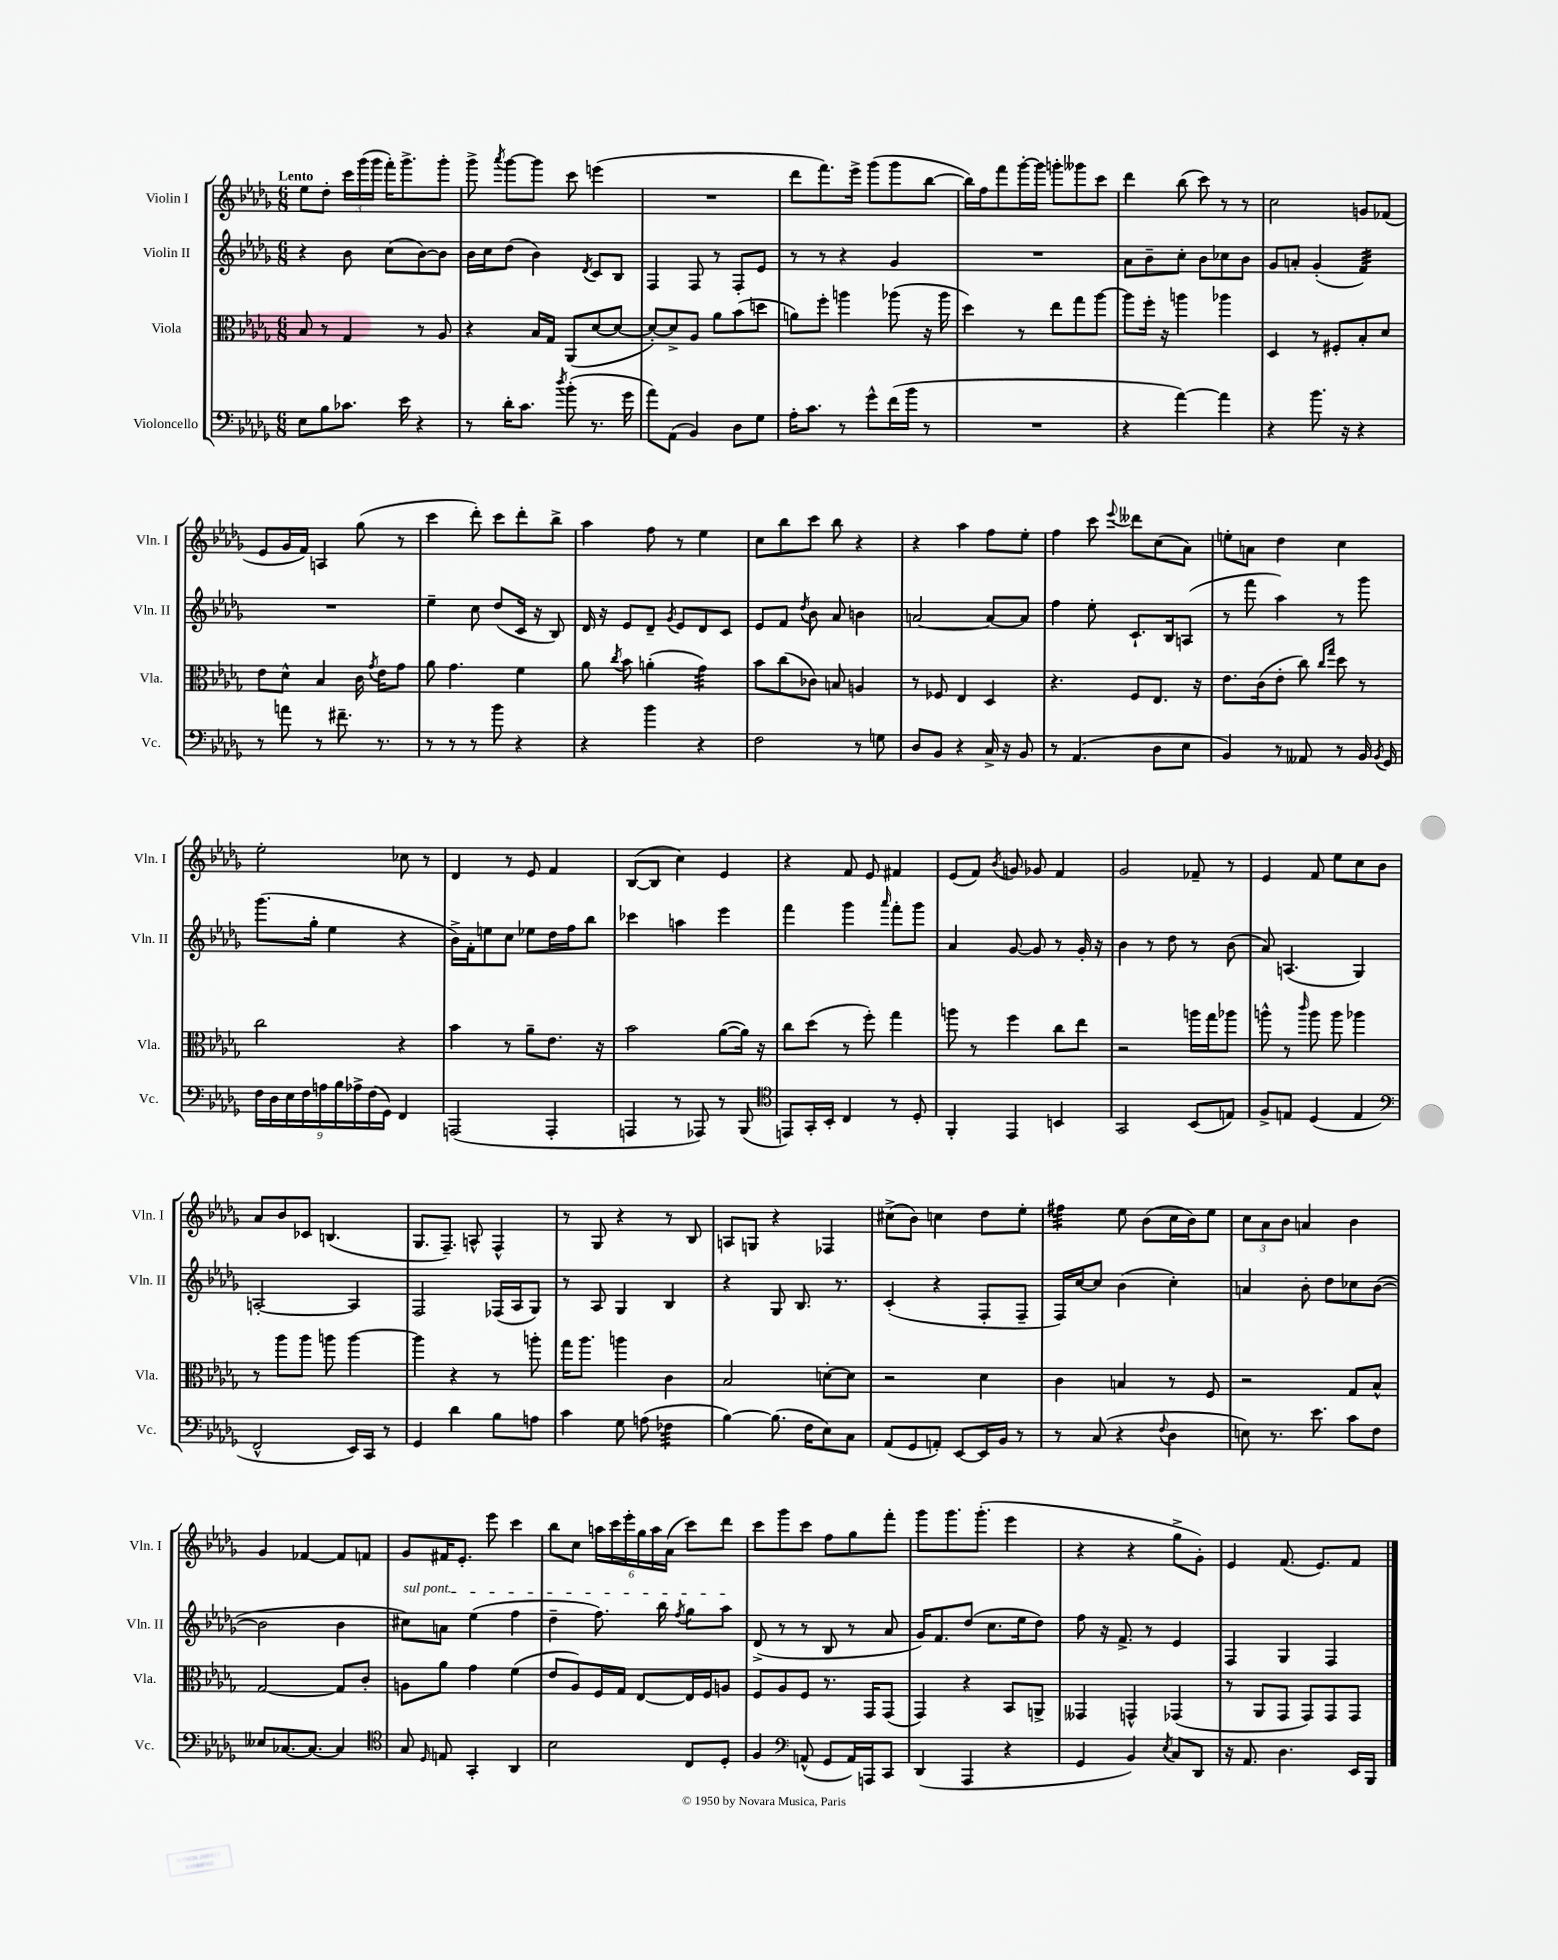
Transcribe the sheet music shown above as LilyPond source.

<<
\new StaffGroup <<
\new Staff = "s0" \with { instrumentName = "Violin I" shortInstrumentName = "Vln. I" } {
    \clef treble \key des \major \numericTimeSignature \time 6/8 \tempo "Lento"
    \autoBeamOff ees''8[ des''8]-. \tuplet 3/2 { c'''16[ ges'''16( ges'''16] } f'''16[-.) ges'''8.-> ges'''8]-. |
    ges'''8-> \acciaccatura { aes'''8 } ges'''8[~ ges'''8] c'''8 e'''4( |
    R2. |
    des'''8[ f'''8.) ees'''16]-> ges'''8[( ges'''8 bes''8]~ |
    bes''16[) f''16 f'''8 ges'''16~-. ges'''16] g'''8[-. geses'''8 c'''8] |
    des'''4 bes''8( c'''8) r8 r8 |
    c''2 g'8[ fes'8]( |
    ees'8[ ges'16 f'16]) a4 ges''8( r8 |
    c'''4 des'''8-.) c'''8[ des'''8-. bes''8]-> |
    aes''4 f''8 r8 ees''4 |
    c''8[ bes''8 c'''8] bes''8 r4 |
    r4 aes''4 f''8[ ees''8]-. |
    f''4 c'''8 \appoggiatura { ees'''8 } deses'''8[ c''8( aes'8]) |
    e''8[-. a'8] des''4 c''4 |
    ees''2-. ces''8 r8 |
    des'4 r8 ees'8 f'4 |
    bes8[~( bes8] c''4) ees'4 |
    r4 f'8 ees'8 fis'4 |
    ees'8[( f'8]) \acciaccatura { bes'8 } g'8 ges'8 f'4 |
    ges'2 fes'8-- r8 |
    ees'4 f'8 ees''8[ c''8 bes'8] |
    aes'8[ bes'8 ces'8] b4.( |
    ges8.[ f8.]--) a8-^ f4-^ |
    r8 ges8 r4 r8 bes8 |
    a8[ g8] r4 fes4 |
    cis''8[->( bes'8]) c''4 des''8[ ees''8]-. |
    fis''4:32 ees''8 bes'8[( c''16 bes'16) ees''8] |
    \tuplet 3/2 { c''8[ aes'8 bes'8] } a'4 bes'4 |
    ges'4 fes'4~ fes'8[ f'8] |
    ges'8[ fis'16 ees'8.]-. ees'''8 c'''4 |
    bes''8[ c''8] \tuplet 6/4 { a''16[ c'''16 ees'''16-. ges''16 a''16 aes'16]( } c'''8[) des'''8] |
    c'''8[ ges'''8 c'''8] f''8[ ges''8 f'''8]-. |
    ges'''8[ ges'''8. ges'''8.]-.( ees'''4 |
    r4 r4 ges''8[-> ges'8]-.) |
    ees'4 f'8.( ees'8.[) f'8] \bar "|." |
}
\new Staff = "s1" \with { instrumentName = "Violin II" shortInstrumentName = "Vln. II" } {
    \clef treble \key des \major \numericTimeSignature \time 6/8
    \autoBeamOff r4 bes'8 c''8[( bes'8~) bes'8] |
    bes'16[ c''16 des''8]( bes'4) \acciaccatura { des'8 } c'8[ bes8] |
    f4 f8 r8 f8[-. ees'8] |
    r8 r8 r4 ges'4 |
    R2. |
    aes'8[ bes'8-- c''8]-. bes'8[ ces''8 bes'8] |
    ges'8[ a'8]-. ges'4-.( f'4:32) |
    R2. |
    ees''4-- c''8 des''8[( c'16] r16 bes8) |
    des'16 r16 ees'8[ des'8]-- \acciaccatura { ges'8 } ees'8[ des'8 c'8] |
    ees'8[ f'8] \acciaccatura { des''8 } bes'8 aes'8 b'4 |
    a'2~ a'8[~ a'8] |
    f''4 ees''8-. c'8.[-! bes16 a8]( |
    r8 f'''8 aes''4) r8 ges'''8 |
    ges'''8.[( ges''16]-. ees''4 r4 |
    bes'16[->) f'16-. e''8 c''8] ees''8[ des''16 f''16 bes''8] |
    ces'''4 a''4 ees'''4 |
    f'''4 ges'''4 \grace { aes'''16 } f'''8[-. ges'''8] |
    aes'4 ges'8~ ges'8 r8 ges'16-. r16 |
    bes'4 r8 des''8 r8 bes'8( |
    aes'8) a4.( ges4) |
    a2~-. a4 |
    f2 fes16[( aes16 ges8]) |
    r8 aes8 ges4 bes4 |
    r4 ges8 bes8. r8. |
    c'4-.( r4 f8[-. f8]-- |
    f16[) c''16~ c''8] bes'4( c''4-.) |
    a'4 bes'8-. des''8[ ces''8 bes'8]~( |
    bes'2 bes'4 |
    \once \override TextSpanner.bound-details.left.text = \markup { \italic "sul pont." } cis''8[\startTextSpan) a'8] ees''4( f''4 |
    des''4-- f''8.) bes''16 \acciaccatura { f''8 } ges''8[ aes''8]\stopTextSpan |
    des'8->( r8 r8 bes8 r8 aes'8 |
    ges'16[) f'8. des''8]( c''8.[ ees''16 des''8]) |
    f''8 r16 f'8.-> r8 ees'4 |
    f4 ges4 f4 \bar "|." |
}
\new Staff = "s2" \with { instrumentName = "Viola" shortInstrumentName = "Vla." } {
    \clef alto \key des \major \numericTimeSignature \time 6/8
    \autoBeamOff bes8 r8 ges4 r8 aes8 |
    r4 bes16[ ges16] aes,8[( des'8~ des'8]~ |
    des'8[~-.) des'8-> aes8] aes'8[ bes'8( d''8] |
    a'8[) f''8]-. a''4 aes''8( r16 aes''16 |
    des''4) r8 ees''8[ ges''8 aes''8]~ |
    aes''8[ f''16]-. r16 a''4 aes''4 |
    des4 r8 fis8[-. bes8-. des'8] |
    ees'8[ des'8]-^ bes4 c'16 \acciaccatura { ges'8 } ees'16[ ges'8] |
    aes'8 ges'4. f'4 |
    aes'8 \acciaccatura { c''8 } bes'8 a'4-.( ges'4:32) |
    bes'8[ c''8( ces'8]) b8 a4 |
    r8 fes8 ees4 des4 |
    r4. f8[ ees8.] r16 |
    ees'8.[ c'16( ees'8]-. c''8) \grace { c''16[ ges''16] } des''8 r8 |
    c''2 r4 |
    bes'4 r8 aes'8[-- ees'8.] r16 |
    bes'2 aes'8[~( aes'16]) r16 |
    c''8[ des''8]( r8 f''8-.) ges''4 |
    a''8 r8 f''4 c''8[ ees''8] |
    r2 a''16[ ges''16 aes''8] |
    a''8-^ r8 \grace { c'''16 } a''8 a''8 aes''4 |
    r8 aes''8[ aes''8] a''8 a''4~ |
    a''4 r4 r8 a''8-. |
    ges''16[ aes''8.] a''4 c'4 |
    bes2 d'8[~-. d'8] |
    r2 des'4 |
    c'4 b4 r8 f8 |
    r2 ges8[ bes8]-^ |
    ges2~ ges8[ c'8]-. |
    a8[ aes'8] ges'4 f'4( |
    ees'8[ aes8) f16 ges16] ees8[~ ees16 f16 a8] |
    f8[ aes8 f8] r8. ges,16[ ges,8]( |
    ges,4) r4 bes,8[ a,8]-> |
    geses,4 g,4-^ ges,4( |
    r8 aes,8[ ges,8] ges,8[) ges,8 ges,8] \bar "|." |
}
\new Staff = "s3" \with { instrumentName = "Violoncello" shortInstrumentName = "Vc." } {
    \clef bass \key des \major \numericTimeSignature \time 6/8
    \autoBeamOff ees8[ bes8 ces'8.] ees'16 r4 |
    r8 des'16[-. c'8.] \acciaccatura { des''8 } bes'8-.( r8. ges'16 |
    aes'8[) aes,8]( bes,4) des8[ ges8] |
    aes16[-. c'8.] r8 ges'8[-^ f'16( bes'16] r8 |
    R2. |
    r4 aes'4~) aes'4 |
    r4 bes'8. r16 r4 |
    r8 a'8 r8 fis'8.-- r8. |
    r8 r8 r8 bes'8 r4 |
    r4 bes'4 r4 |
    f2 r8 g8 |
    des8[ bes,8] r4 c16-> r16 bes,8 |
    r8 aes,4.( des8[ ees8] |
    bes,4) r8 aeses,8 r8 bes,16 \acciaccatura { bes,8 } ges,16 |
    \tuplet 9/8 { f16[ des16 ees16 f16 a16 bes16 aes16-> f16( ges,16]) } f,4 |
    a,,2( a,,4-. |
    a,,4 r8 aes,,8) r8 bes,,8( |
    \clef tenor e,8[) ges,16-. bes,16]-. c4 r8 des8-. |
    f,4-. ees,4 b,4 |
    ges,2 bes,8[( e8]) |
    f8[-> e8] des4( e4 |
    \clef bass f,2-^ ees,16[) c,16] r8 |
    ges,4 des'4 bes8[ a8] |
    c'4 ges8 a8( fes4:32 |
    bes4~) bes8.( f16[ ees8) c8] |
    aes,8[( ges,8 a,8]-.) ees,8[~ ees,16 bes,16] r8 |
    r8 c8( r4 \appoggiatura { f8 } des4 |
    e8) r8. ees'8. c'8[ f8] |
    eeses8[ ces8.~ ces8.]~ ces4 |
    \clef tenor ges8 \grace { des16 } e8 ges,4-. aes,4 |
    bes2 c8[ des8]-. |
    f4 \clef bass a,8-^( ges,8[ a,16) a,,16 c,8] |
    des,4( aes,,4 r4 |
    ges,4 bes,4) \acciaccatura { ees8 } c8[ des,8] |
    r16 aes,8. des4. ees,16[ bes,,16] \bar "|." |
}
>>
>>
\layout { \context { \Score \remove "Bar_number_engraver" } }
